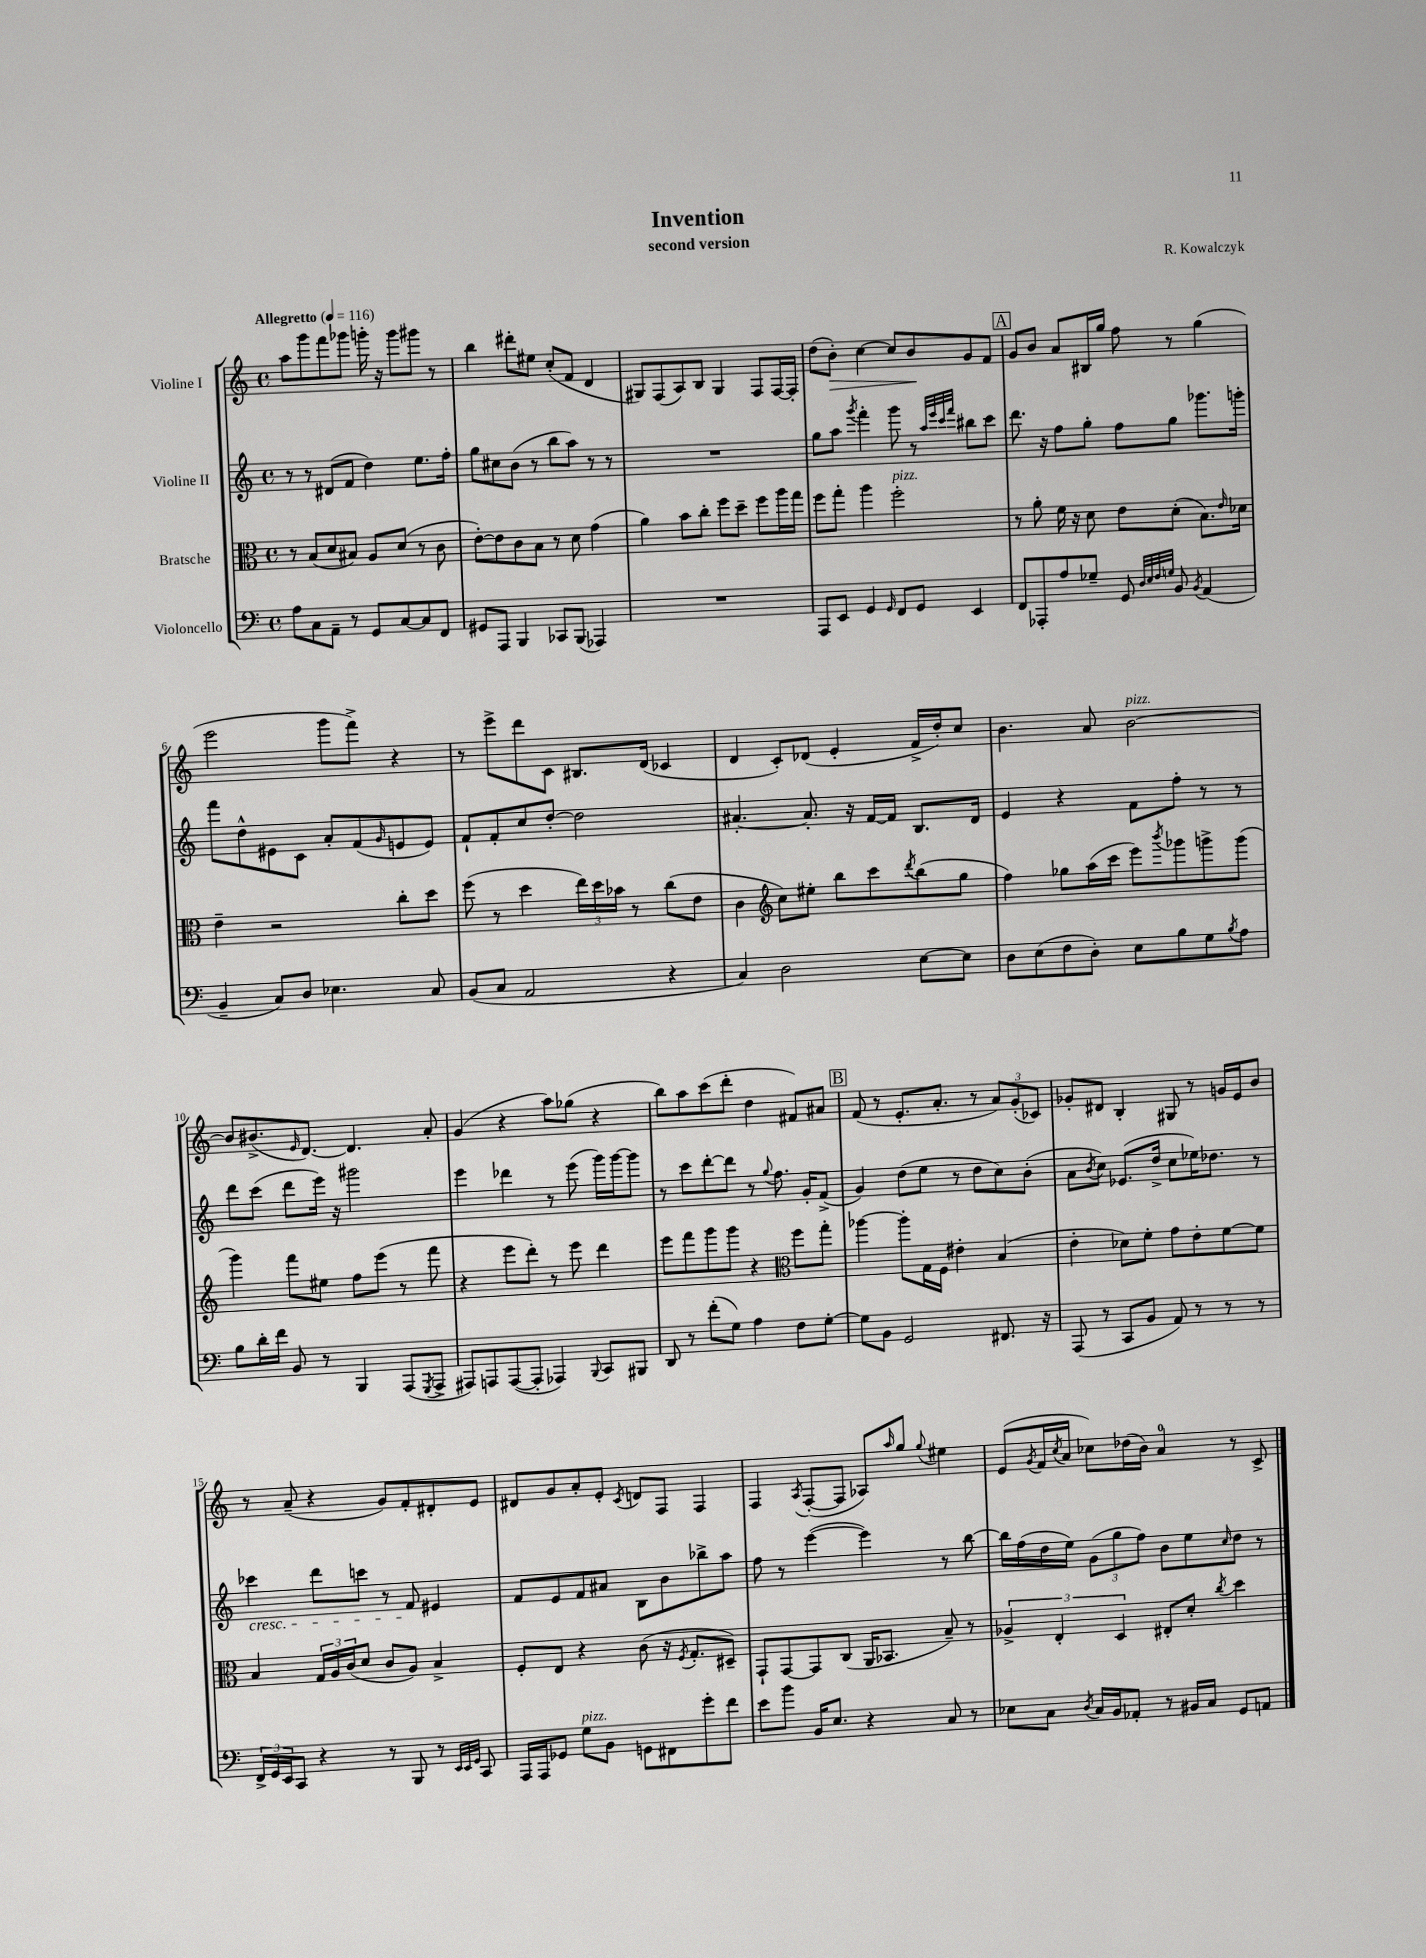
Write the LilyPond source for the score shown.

\header { title = "Invention" composer = "R. Kowalczyk" subtitle = "second version" }
<<
\new StaffGroup <<
\new Staff = "s0" \with { instrumentName = "Violine I" } {
    \clef treble \key c \major \defaultTimeSignature \time 4/4 \tempo "Allegretto" 4 = 116
    a''8 g'''8 f'''8 ges'''8 g'''16-. r16 g'''8 gis'''8 r8 |
    b''4 dis'''8-. eis''8 c''8-.( f'8 d'4 |
    gis8) f8( a8) b8 gis4 f8 f16~ f16-. |
    d''8( b'8-.\>) c''4~ c''8 b'8\! g'8 f'8 |
    \mark \markup { \box "A" } g'8 b'8 a'8 bis16 g''16 f''8 r8 g''4( |
    e'''2 g'''8 f'''8->) r4 |
    r8 e'''8-> d'''8 c'8 bis8. d'16( ces'4 |
    d'4 c'8-.) des'8( e'4-. f'16-> d''16-.) c''8 |
    b'4. a'8 b'2~^\markup { \italic "pizz." } |
    b'8 bis'8.->( \grace { e'16 } d'8.~) d'4. a'8-. |
    g'4( r4 a''8) ges''8( r4 |
    b''8) a''8 c'''8( d'''8-. d''4 fis'8) ais'8 |
    \mark \markup { \box "B" } f'8( r8 e'8.-. a'8.-. r8 \tuplet 3/2 { a'8) g'8-.( ces'8) } |
    ges'8-. dis'8 b4-. gis8 r8 g'16 e'16 b'8 |
    r8 a'8--( r4 g'8) f'8-. dis'8-. e'8 |
    dis'8 g'8 a'8-. e'8-. \acciaccatura { c'8 } d'8 f8 f4 |
    f4 \acciaccatura { a8 } f8~-.( f8 aes8) \grace { a''16 } g''8 \appoggiatura { g''8 } eis''4 |
    e'8( \acciaccatura { g'8 } f'16 \acciaccatura { c''8 } a'16 ces''8) des''16( b'16) a'4-0 r8 c'8-> \bar "|." |
}
\new Staff = "s1" \with { instrumentName = "Violine II" } {
    \clef treble \key c \major \defaultTimeSignature \time 4/4
    r8 r8 dis'8( f'8 d''4) e''8. f''16-. |
    g''8 cis''8 b'8( r8 b''8 a''8) r8 r8 |
    R1 |
    g''8 a''8 \acciaccatura { g'''8 } f'''4-. g'''8 r8 \grace { a''32 e'''32 c'''32 f'''32 } bis''8 c'''8 |
    \mark \markup { \box "A" } d'''8. r16 f''8 g''8-. f''8 g''8 ges'''8. g'''16-. |
    f'''8 d''8-^ eis'8 c'8 a'8-. f'8( \grace { g'16 } e'8 e'8) |
    f'8-! f'8-. c''8 d''8~-. d''2 |
    ais'4.~-. ais'8.-. r16 f'16~ f'16 b8. d'16 |
    e'4 r4 f'8 f''8-. r8 r8 |
    d'''8 c'''8( d'''8 e'''16) r16 gis'''2 |
    e'''4 des'''4 r8 e'''8( g'''16) g'''16~ g'''8 |
    r8 c'''8 d'''8~-. d'''8 r8 \appoggiatura { g''8 } f''8. g'16-. f'8->( |
    \mark \markup { \box "B" } g'4) d''8( e''8 r8 d''8 c''8) b'8-.( |
    a'8 \acciaccatura { b'8 } c''8) ees'8.( d''16-> c''8 ees''16) des''8. r8 |
    ces'''4\cresc d'''8 c'''8 r8 f'8\! eis'4 |
    f'8 e'8 f'8 ais'8 b8 b'8 bes''8-> a''8 |
    f''8 r8 e'''4~( e'''4) r8 b''8~ |
    b''16 f''16( d''16 e''16) \tuplet 3/2 { g'8( g''8 f''8) } b'8 e''8 \grace { c''16 } d''8 r8 \bar "|." |
}
\new Staff = "s2" \with { instrumentName = "Bratsche" } {
    \clef alto \key c \major \defaultTimeSignature \time 4/4
    r8 b8( d'8 bis8) a8 d'8( r8 c'8 |
    e'8~-.) e'8 c'8 b8 r8 d'8 g'4( |
    a'4) b'8 c''8-. f''8 d''8-- f''8 a''16 g''16 |
    f''8 g''8-. a''4 f''2-.^\markup { \italic "pizz." } |
    \mark \markup { \box "A" } r8 a'8-. f'16 r16 d'8 e'8 d'8-.( b8.) \grace { e'16 } des'16 |
    e'4-- r2 c''8-. d''8 |
    f''8( r8 d''4 \tuplet 3/2 { e''16) d''16 bes'16 } r8 c''8( e'8 |
    c'4 \clef treble c''8) eis''8-. b''8 c'''8 \acciaccatura { d'''8 } b''8( g''8 |
    f''4) ges''8 a''16( c'''16 e'''8) \acciaccatura { b'''8 } ges'''8 g'''8-> g'''8( |
    g'''4) f'''8 eis''8 f''8 e'''8( r8 f'''8 |
    r4 e'''8 d'''8-.) r8 e'''8 d'''4 |
    e'''8 f'''8 g'''8 g'''8 r4 \clef alto f''8 g''8-. |
    \mark \markup { \box "B" } aes''4~ aes''8-. g16 f16 eis'4-. b4( |
    e'4-. des'8) f'8-. g'8 e'8-. f'8~ f'8 |
    b4 \tuplet 3/2 { g16 a16 c'16( } d'8 c'8 a8) b4-> |
    f8-. e8 r4 c'8( r16 \acciaccatura { f8 } g8.-. dis8--) |
    g,8-! g,8~ g,8 c8( a,16 bes,8. b8--) r8 |
    \tuplet 3/2 { aes4-> e4-. d4 } eis8-. d'8-. \acciaccatura { c''8 } d''4 \bar "|." |
}
\new Staff = "s3" \with { instrumentName = "Violoncello" } {
    \clef bass \key c \major \defaultTimeSignature \time 4/4
    a8 c8 a,8-- r8 g,8 c8~ c8 f,8 |
    gis,8 a,,8 b,,4 ces,8 b,,8( aes,,4) |
    R1 |
    a,,8 e,8 g,4 \grace { g,16 } f,8 g,8 e,4 |
    \mark \markup { \box "A" } f,8 aes,,8-. a8 ges8-- g,8 \grace { d32 e32 f32 g32 } b,8 \acciaccatura { b,8 } a,4( |
    b,4-- c8) d8 ees4. c8 |
    b,8( c8 a,2 r4 |
    c4) d2 e8~ e8 |
    d8 e8( f8 d8-.) e8 b8 g8 \acciaccatura { b8 } a8 |
    b8 d'16-. f'16 b,8 r8 b,,4 a,,8( \acciaccatura { g,,8 } a,,8-> |
    ais,,8) a,,8 a,,8~( a,,8-. aes,,4) \appoggiatura { b,,8 } c,8 bis,,8 |
    d,8 r8 f'8-.( g8) a4 f8 g8~-. |
    \mark \markup { \box "B" } g8 b,8 g,2 fis,8. r16 |
    a,,8( r8 c,8 b,8 a,8) r8 r8 r8 |
    \tuplet 3/2 { f,16-> g,16 e,16 } c,8 r4 r8 b,,8 r8 \grace { e,32 e,32 g,32 } c,8 |
    a,,16 a,,16 ges,8 g8^\markup { \italic "pizz." } b,8 g,8 fis,8 g'8-. f'8 |
    e'8 b'8 b,16 e8. r4 c8 r8 |
    ees8 c8 \acciaccatura { d8 } c16 b,16 aes,8-. r8 bis,16 c16 g,8 a,8 \bar "|." |
}
>>
>>
